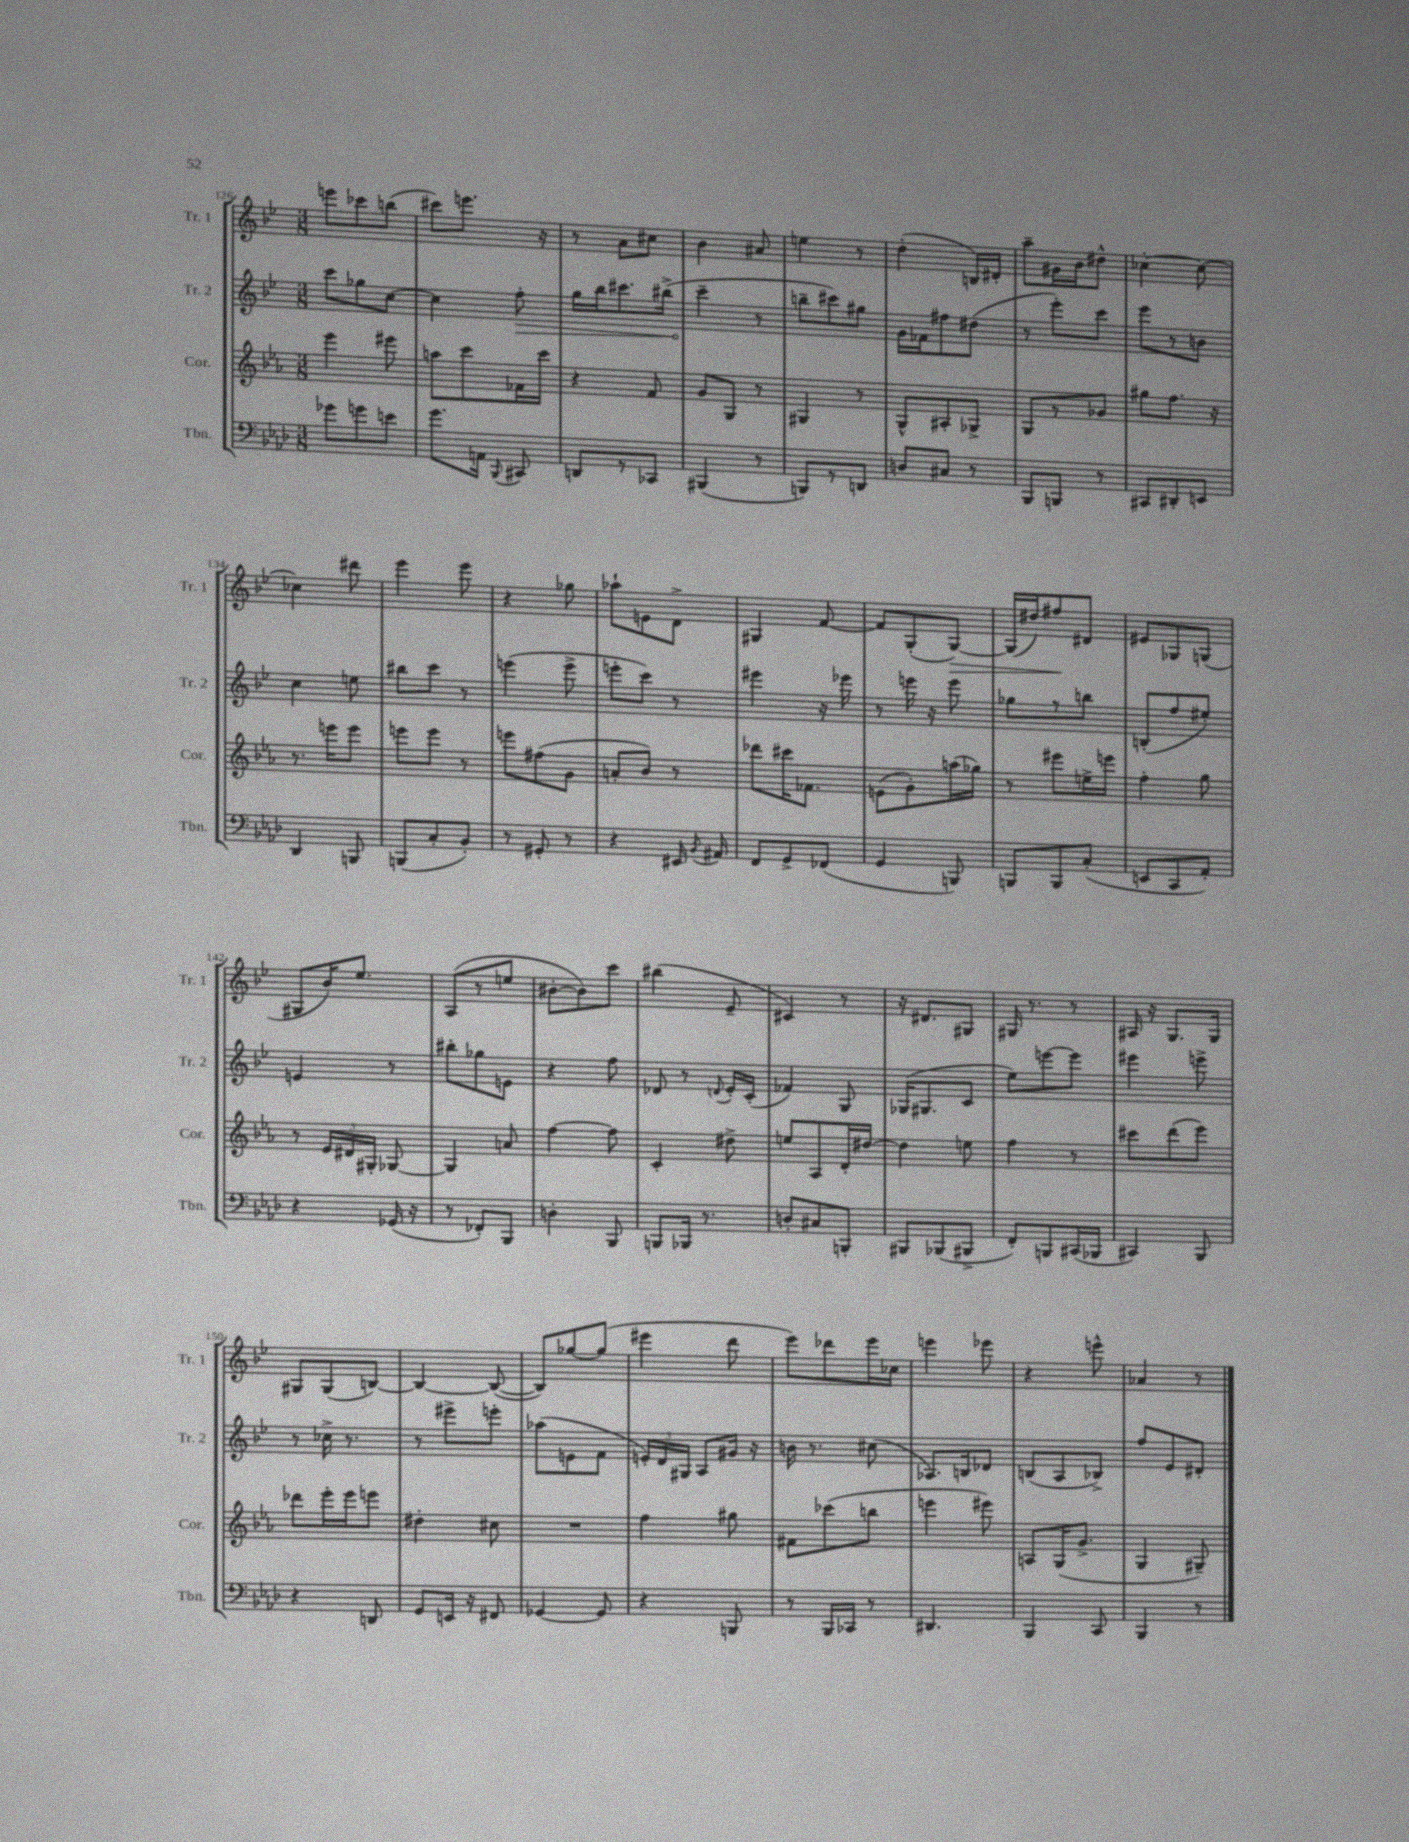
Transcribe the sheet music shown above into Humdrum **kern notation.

**kern	**kern	**kern	**kern
*staff4	*staff3	*staff2	*staff1
*clefF4	*clefG2	*clefG2	*clefG2
*k[b-e-a-d-]	*k[b-e-a-]	*k[b-e-]	*k[b-e-]
*M3/8	*M3/8	*M3/8	*M3/8
8g-\L	4eee-\	8ccc\L	8eee\L
8g\	.	8gg-\	8ccc-\
8e\J	8eee#\	[8cc\J	(8bb\J
=	=	=	=
8.g\L	8aa\L	4cc\]	8ccc#\L)
.	8ccc\	.	8.eee\J
16AA\Jk	.	.	.
8qqBBB-/	.	.	.
8CC#/	16f-\L	8ff'\	.
.	16ccc\JJ	.	16r
=	=	=	=
8DD/L	4r	16gg\LL	8r
.	.	16bb-\J	.
8r	.	8.ccc#\	8a\L
8CC-/J	8f/	.	8cc#\J
.	.	(16bb#^\Jk	.
=	=	=	=
(4BBB#/	8g/L	4ccc~\	4b-\
.	8G/J	.	.
8r	8r	8r	8a#/
=	=	=	=
8BBB/L)	4G#/	8bb~\L	4ee\
8r	.	8ccc#\)	.
8DD/J	8r	8gg#\J	8r
=	=	=	=
8D/L	8G^^/L	16g\LL	(4dd'\
.	.	16f-\J	.
8C#/J	8A#'/	8ff#\	.
8r	8G-^/J	(8dd#\J	16B/LL)
.	.	.	16d#'/JJ
=	=	=	=
8BBB-/L	8G/L	8r	8aa~\L
8BBB/J	8r	8eee-'\L)	16g#\L
.	.	.	16b-\J
8r	8g-/J	8ccc\J	8dd#^^\J
=	=	=	=
8CC#/L	8gg#\L	8eee-\L	[4cc-'\
8DD#'/	8.ff\J	8r	.
8EE/J	.	8b\J	8cc-\_
.	16r	.	.
=	=	=	=
4DD-/	8.r	4cc\	4cc-\]
.	16eee\LK	.	.
8BBB/	8eee\J	8ee\	8ddd#\
=	=	=	=
(8BBB/L	8eee\L	8bb#\L	4eee-\
8C'/	8eee\J	8ccc\J	.
8BB-'/J)	8r	8r	8eee-\
=	=	=	=
8r	8eee\L	(4eee\	4r
8GG#'/	(8ff#\	.	.
8r	8g\J	8eee^\	8gg-\
=	=	=	=
4r	8a'/L	8eee'\L	8aa-`\L
.	8b-/J)	8ccc\J)	8e\
16EE#/	8r	8r	8d^\J
8qBB-/	.	.	.
16AA#/	.	.	.
=	=	=	=
8FF/L	8ddd-\L	4eee#\	4G#/
8GG^/	16ccc#\K	.	.
.	8.f-\J	.	.
(8FF-/J	.	16r	[8f/
.	.	16eee-\	.
=	=	=	=
4GG/	(8e\L	8r	8f/]L
.	8g'\)	16eee\	(8G'/
.	.	16r	.
8BBB/)	(16aa\L	8eee\	[8G/J)
.	16gg-\JJ)	.	.
=	=	=	=
8BBB/L	8r	8gg-\L	(16G/]LL
.	.	.	16dd#/J)
8BBB/	8eee#\L	8r	8ff#/
(8C'/J	16ee^\L	8bb\J	8d#/J
.	16eee\JJ	.	.
=	=	=	=
8EE/L	4ff'\	(8B'/L	8e#/L
8CC/	.	8ff/	8G-/
8AA-'/J)	8gg\	8ee#'/J)	(8G/J
=	=	=	=
4r	8r	4e/	8G#/L
.	24e-/LL	.	16b-/K)
.	24d#/	.	.
.	.	.	8.ee-/J
.	24G#'/JJ	.	.
(16GG-/	[8G-/	8r	.
16r	.	.	.
=	=	=	=
8r	4G-/]	8bb#'\L	(8A/L
8FF-'/L)	.	8gg-\	8r
8BBB-/J	8a/	8e\J	8ee/J
=	=	=	=
4D'\	[4ff\	4r	[8b#'\L
.	.	.	8b#\])
8BBB-/	8ff\]	8ff\	8ccc\J
=	=	=	=
8BBB/L	4c'/	8d-/	(4bb#\
16BBB-/Jk	.	8r	.
8.r	.	.	.
.	.	8qqd/	.
.	8dd#^\	16e-'/LL	8e-~/
.	.	(16c'/JJ	.
=	=	=	=
8D'/L	8ee/L	4f-/)	4c#/)
8C#/	8A-/	.	.
8BBB'/J	16d'/L	8G/	8r
.	[16dd#/JJ	.	.
=	=	=	=
8BBB#/L	4dd#\]	(16G-/LK	16r
.	.	8.G#/	8.d#/L
(8BBB-/	.	.	.
8BBB#^/J	8ee\	8c/J	8G#/J
=	=	=	=
8FF'/L)	4ff\	8ee-\L)	16G#/
.	.	.	8.r
8BBB/	.	[8eee\	.
(16CC#/L	8r	8eee\]J	8r
16BBB-/JJ	.	.	.
=	=	=	=
4CC#/)	8ccc#\L	4eee#\	16A#/
.	.	.	16r
.	(8ddd\	.	8.G/L
8BBB-/	8eee-\J)	8eee^\	.
.	.	.	16G/Jk
=	=	=	=
4r	8ddd-\L	8r	8G#/L
.	16eee-'\L	16cc-^\	(8G#/
.	16eee-\J	8.r	.
8DD/	8eee\J	.	[8B/J)
=	=	=	=
8GG/L	4dd#'\	8r	4B/_
16EE/Jk	.	8eee#^\L	.
16r	.	.	.
8FF#/	8cc#\	8eee'\J	(8B/_
=	=	=	=
[4GG-/	4.r	(8aa-\L	8B/]L)
.	.	8e\	[8gg-/
8GG-/]	.	8f\J	(8gg-/]J
=	=	=	=
4r	4ff\	24e'/LL)	4eee#\
.	.	24d/	.
.	.	24G#/JJ	.
.	.	8A/L	.
8BBB/	8gg#\	16g#/Jk	8ddd\
.	.	16r	.
=	=	=	=
8r	8f#\L	16b\	8eee-\L)
.	.	8.r	.
16BBB-/LL	(8ccc-\	.	8ddd-\
16CC-/JJ	.	.	.
8r	8bb\J	(8cc#\	16eee-\L
.	.	.	16cc-\JJ
=	=	=	=
4.DD#/	4eee\	8.A-/L)	4eee\
.	.	16B/k	.
.	8eee#\)	8d-/J	8eee-\
=	=	=	=
4BBB-/	8A/L	(8B/L	4r
.	(16G/K	8A/	.
.	8.g^/J	.	.
8CC/	.	8B-^/J)	8eee^^\
=	=	=	=
4BBB-/	4G/	8ff/L	4a-/
.	.	8e-/	.
8r	8G#~/)	8d#'/J	8r
==	==	==	==
*-	*-	*-	*-
